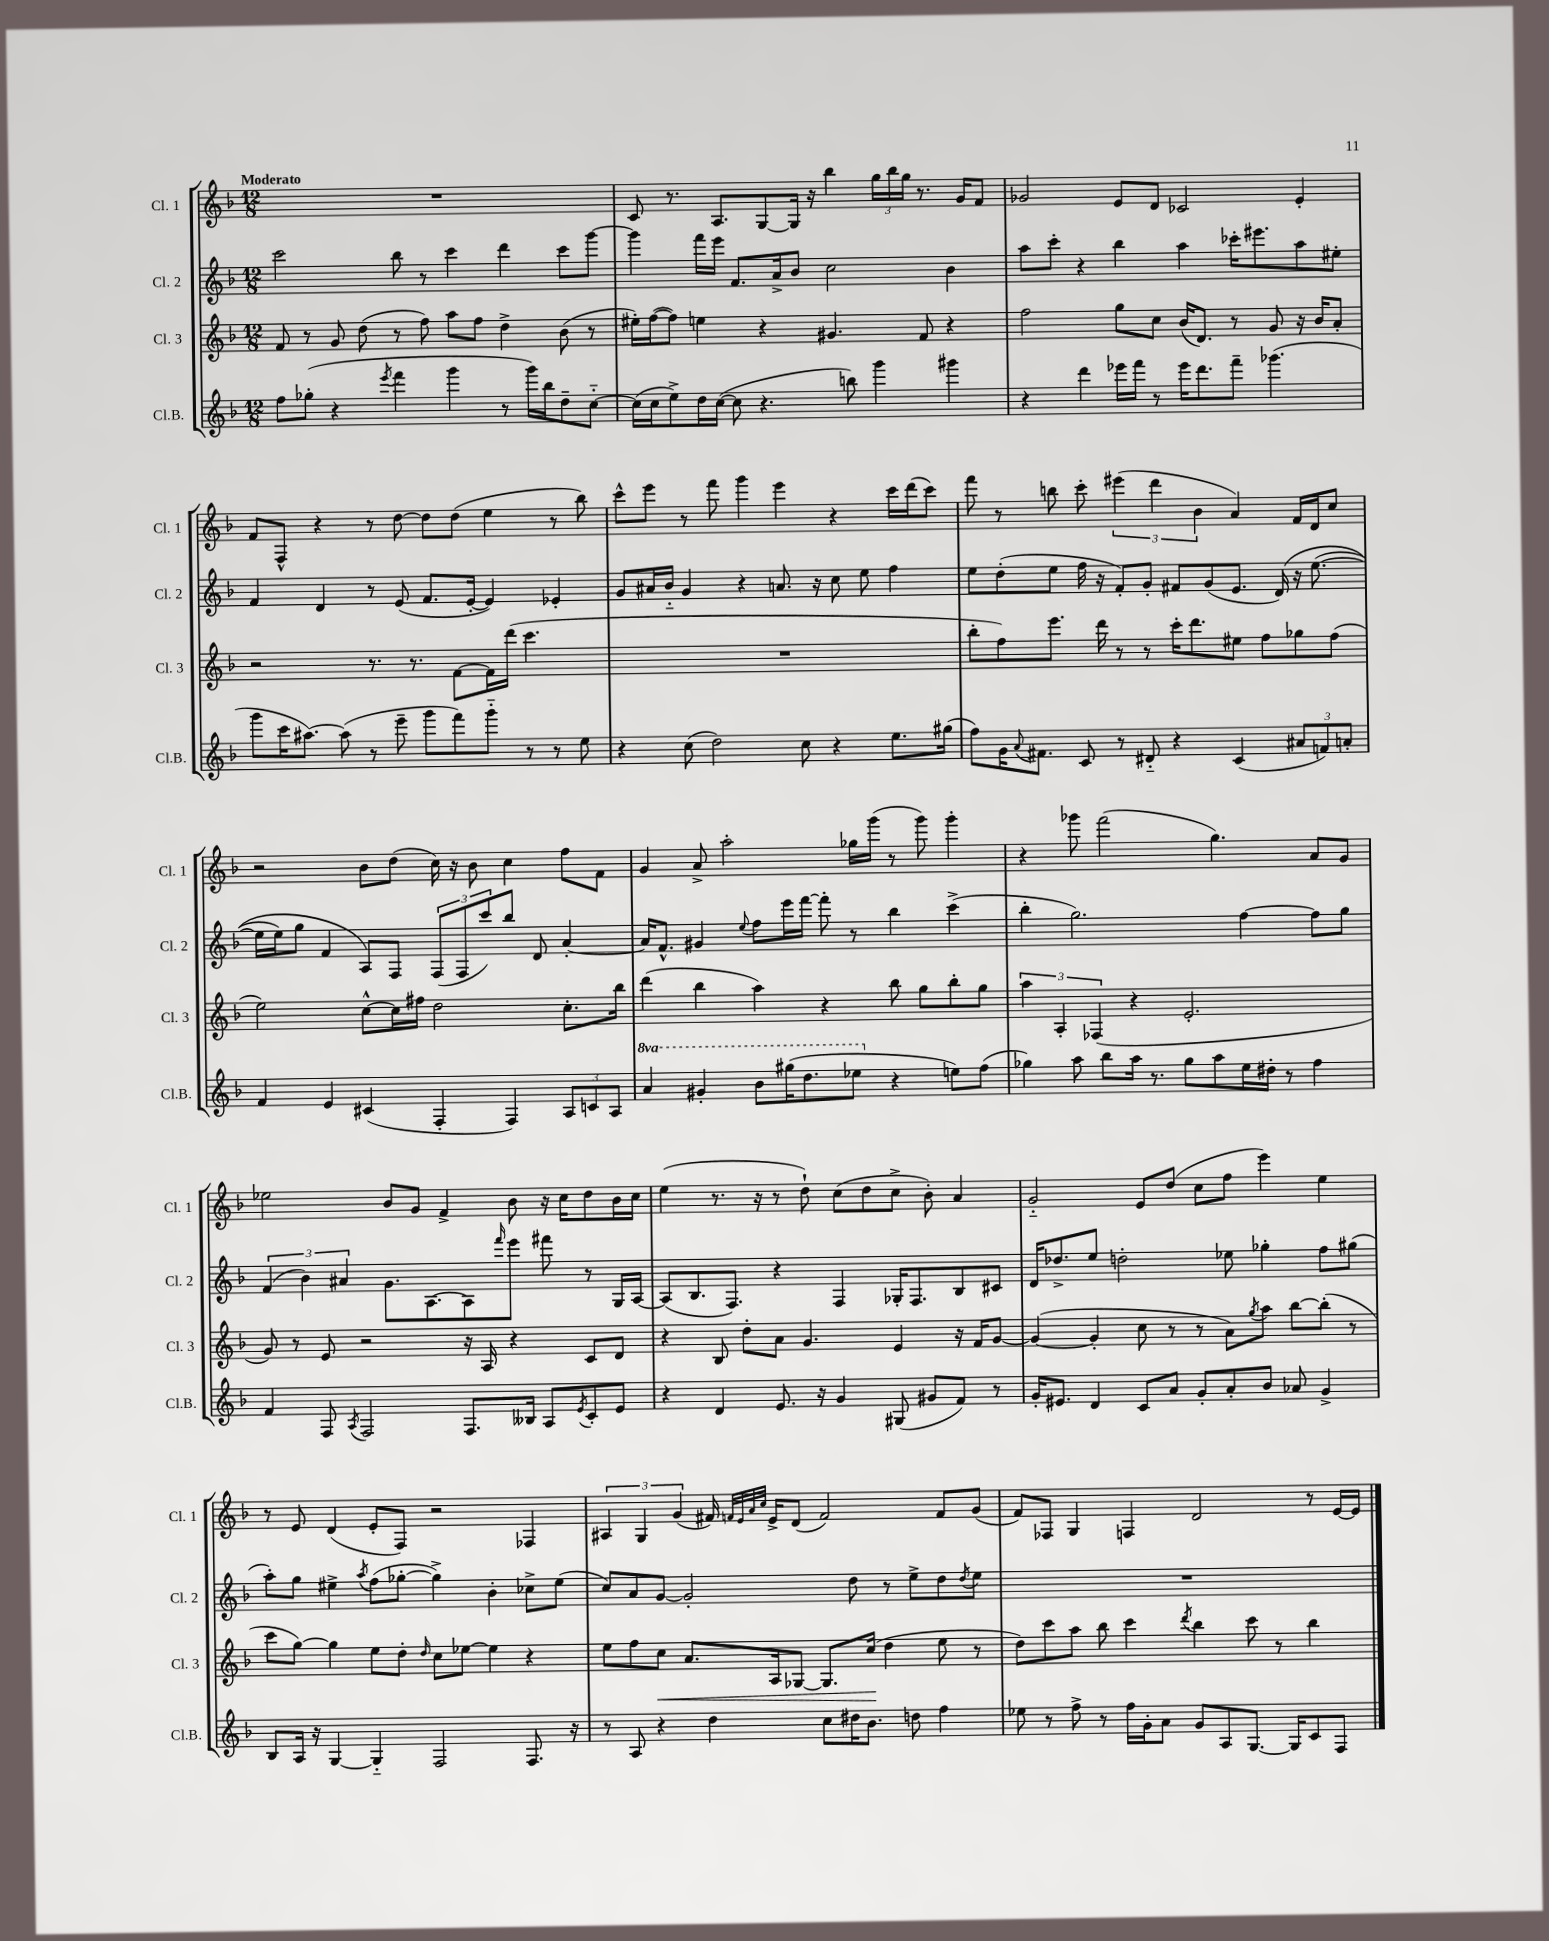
<<
\new StaffGroup <<
\new Staff = "s0" \with { instrumentName = "Cl. 1" shortInstrumentName = "Cl. 1" } {
    \clef treble \key f \major \numericTimeSignature \time 12/8 \tempo "Moderato"
    R1. |
    c'8 r8. a8. g8~ g16 r16 bes''4 \tuplet 3/2 { g''16 bes''16 g''16 } r8. g'16 f'8 |
    ges'2 e'8 d'8 ces'2 e'4-. |
    f'8 f8-^ r4 r8 d''8~ d''8 d''8( e''4 r8 bes''8) |
    c'''8-^ e'''8 r8 f'''8 g'''4 e'''4 r4 c'''16 d'''16( c'''8) |
    f'''8 r8 b''8 c'''8-. \tuplet 3/2 { eis'''4( d'''4 bes'4 } a'4) f'16 d'16 c''8 |
    r2 bes'8 d''8( c''16) r16 bes'8 c''4 f''8 f'8 |
    g'4 a'8-> a''2-. ges''16 g'''16( r8 g'''8) g'''4-. |
    r4 ges'''8 f'''2( g''4.) a'8 g'8 |
    ees''2 bes'8 g'8 f'4-> bes'8 r16 c''16 d''8 bes'16 c''16 |
    e''4( r8. r16 r8 d''8-!) c''8( d''8 c''8-> bes'8-.) a'4 |
    g'2-_ e'8 d''8( c''8 f''8 e'''4) e''4 |
    r8 e'8 d'4( e'8-. f8) r2 fes4 |
    \tuplet 3/2 { ais4 g4 g'4( } fis'16) \grace { f'32 e'32 a'32 c''32 } e'16-> d'8( f'2) f'8 g'8( |
    f'8) fes8 g4 f4 d'2 r8 e'16~ e'16 \bar "|." |
}
\new Staff = "s1" \with { instrumentName = "Cl. 2" shortInstrumentName = "Cl. 2" } {
    \clef treble \key f \major \numericTimeSignature \time 12/8
    c'''2 bes''8 r8 c'''4 d'''4 c'''8 g'''8~ |
    g'''4 f'''16 e'''16 f'8. a'16-> bes'8 c''2 bes'4 |
    a''8 c'''8-. r4 bes''4 a''4 ces'''16-. eis'''8. a''8 eis''8-. |
    f'4 d'4 r8 e'8( f'8. e'16~-. e'4) ees'4-. |
    g'8 ais'16 bes'16-_ g'4 r4 a'8. r16 c''8 e''8 f''4 |
    e''8 d''8-.( e''8 f''16 r16 f'8-.) g'8-. fis'8 g'8( e'8. d'16)\( r16 e''8.~( |
    e''16 e''16) g''8 f'4 a8\) f8 \tuplet 3/2 { f8( f8 c'''8) } bes''8 d'8 a'4~-. |
    a'16 f'8.-^ gis'4 \appoggiatura { e''8 } f''8 e'''16 f'''16~ f'''8-. r8 bes''4 c'''4->( |
    bes''4-. g''2.) f''4~ f''8 g''8 |
    \tuplet 3/2 { f'4( bes'4) ais'4 } g'8. a8.~ a8 \grace { f'''16 } e'''8 fis'''8 r8 g16 a16~ |
    a8( bes8. f8.) r4 f4 ges16-. f8. bes8 cis'8 |
    d'16 des''8.-> e''8 d''2-. ees''8 ges''4-. f''8 gis''8( |
    a''8-.) g''8 eis''4-> \acciaccatura { a''8 } f''8( ges''8~-. ges''4->) bes'4-. ces''8-> eis''8( |
    c''8) a'8 g'8~ g'2-. d''8 r8 e''8-> d''8 \acciaccatura { d''8 } e''8 |
    R1. \bar "|." |
}
\new Staff = "s2" \with { instrumentName = "Cl. 3" shortInstrumentName = "Cl. 3" } {
    \clef treble \key f \major \numericTimeSignature \time 12/8
    f'8 r8 g'8 d''8( r8 f''8) a''8 f''8 d''4-> bes'8( r8 |
    eis''16-.) f''16~( f''8) e''4 r4 gis'4. f'8 r4 |
    f''2 g''8 c''8 bes'16( d'8.) r8 g'8 r16 bes'16 a'8-. |
    r2 r8. r8. f'8~ f'16 d'''16( c'''4. |
    R1. |
    bes''8-. f''8) e'''8. d'''16 r8 r8 c'''16-. d'''8. eis''8 f''8 ges''8 f''8( |
    e''2) c''8~-^ c''16 fis''16 d''2 c''8.-. bes''16 |
    d'''4( bes''4 a''4) r4 bes''8 g''8 bes''8-. g''8 |
    \tuplet 3/2 { a''4 a4-. fes4( } r4 e'2.-. |
    g'8) r8 e'8 r2 r16 a16 r4 c'8 d'8 |
    r4 bes8 d''8-. a'8 g'4. e'4 r16 f'16 g'8~ |
    g'4~( g'4-. c''8 r8 r8 a'8) \acciaccatura { g''8 } a''8 bes''8~ bes''8-.( r8 |
    c'''8 g''8~) g''4 e''8 d''8-. \grace { d''16 } c''8 ees''8~ ees''4 r4 |
    e''8 f''8 c''8\< a'8. a16 ges8~ ges8. c''16\!( d''4 e''8 r8 |
    d''8) c'''8 a''8 bes''8 c'''4 \acciaccatura { d'''8 } bes''4 c'''8 r8 bes''4 \bar "|." |
}
\new Staff = "s3" \with { instrumentName = "Cl.B." shortInstrumentName = "Cl.B." } {
    \clef treble \key f \major \numericTimeSignature \time 12/8 \set Staff.ottavationMarkups = #ottavation-simple-ordinals
    f''8 ges''8-.( r4 \acciaccatura { e'''8 } f'''4 g'''4 r8 g'''16) bes''16 d''8-- c''8~-_ |
    c''16( c''16 e''8->) d''16 c''16~( c''8 r4. b''8) g'''4 gis'''4 |
    r4 d'''4 ees'''16 f'''16 r8 ees'''16 d'''8. f'''8-- ges'''4.( |
    g'''8 c'''16 ais''8.~) ais''8( r8 e'''8-- g'''8 f'''8) g'''8-_ r8 r8 e''8 |
    r4 c''8( d''2) c''8 r4 e''8. gis''16( |
    f''8) g'16 \appoggiatura { a'8 } fis'8. c'8 r8 dis'8-_ r4 c'4( \tuplet 3/2 { ais'8 f'8) a'8-. } |
    f'4 e'4 cis'4( f4-. f4) \tuplet 3/2 { a8 c'8 a8 } |
    \ottava #1 a''4 gis''4-. bes''8 gis'''16( d'''8. ees'''8 \ottava #0 r4 e''!8) f''8( |
    ges''4) a''8 bes''8 a''16 r8. ges''8 a''8 e''16 dis''16-. r8 f''4 |
    f'4 f8 \acciaccatura { a8 } f2 f8. beses16 a8 \acciaccatura { e'8 } c'8-. e'8 |
    r4 d'4 e'8. r16 g'4 gis8( gis'8 f'8) r8 |
    g'16-. eis'8. d'4 c'8 a'8 g'8-. a'8-. bes'8 aes'8 g'4-> |
    bes8 a16 r16 g4~ g4-_ f2 f8. r16 |
    r8 a8 r4 d''4 c''8 dis''16 bes'8. d''8 f''4 |
    ees''8 r8 f''8-> r8 f''16 g'16-. a'8 g'8 a8 g8.~ g16 c'8 f8 \bar "|." |
}
>>
>>
\layout { \context { \Score \remove "Bar_number_engraver" } }
